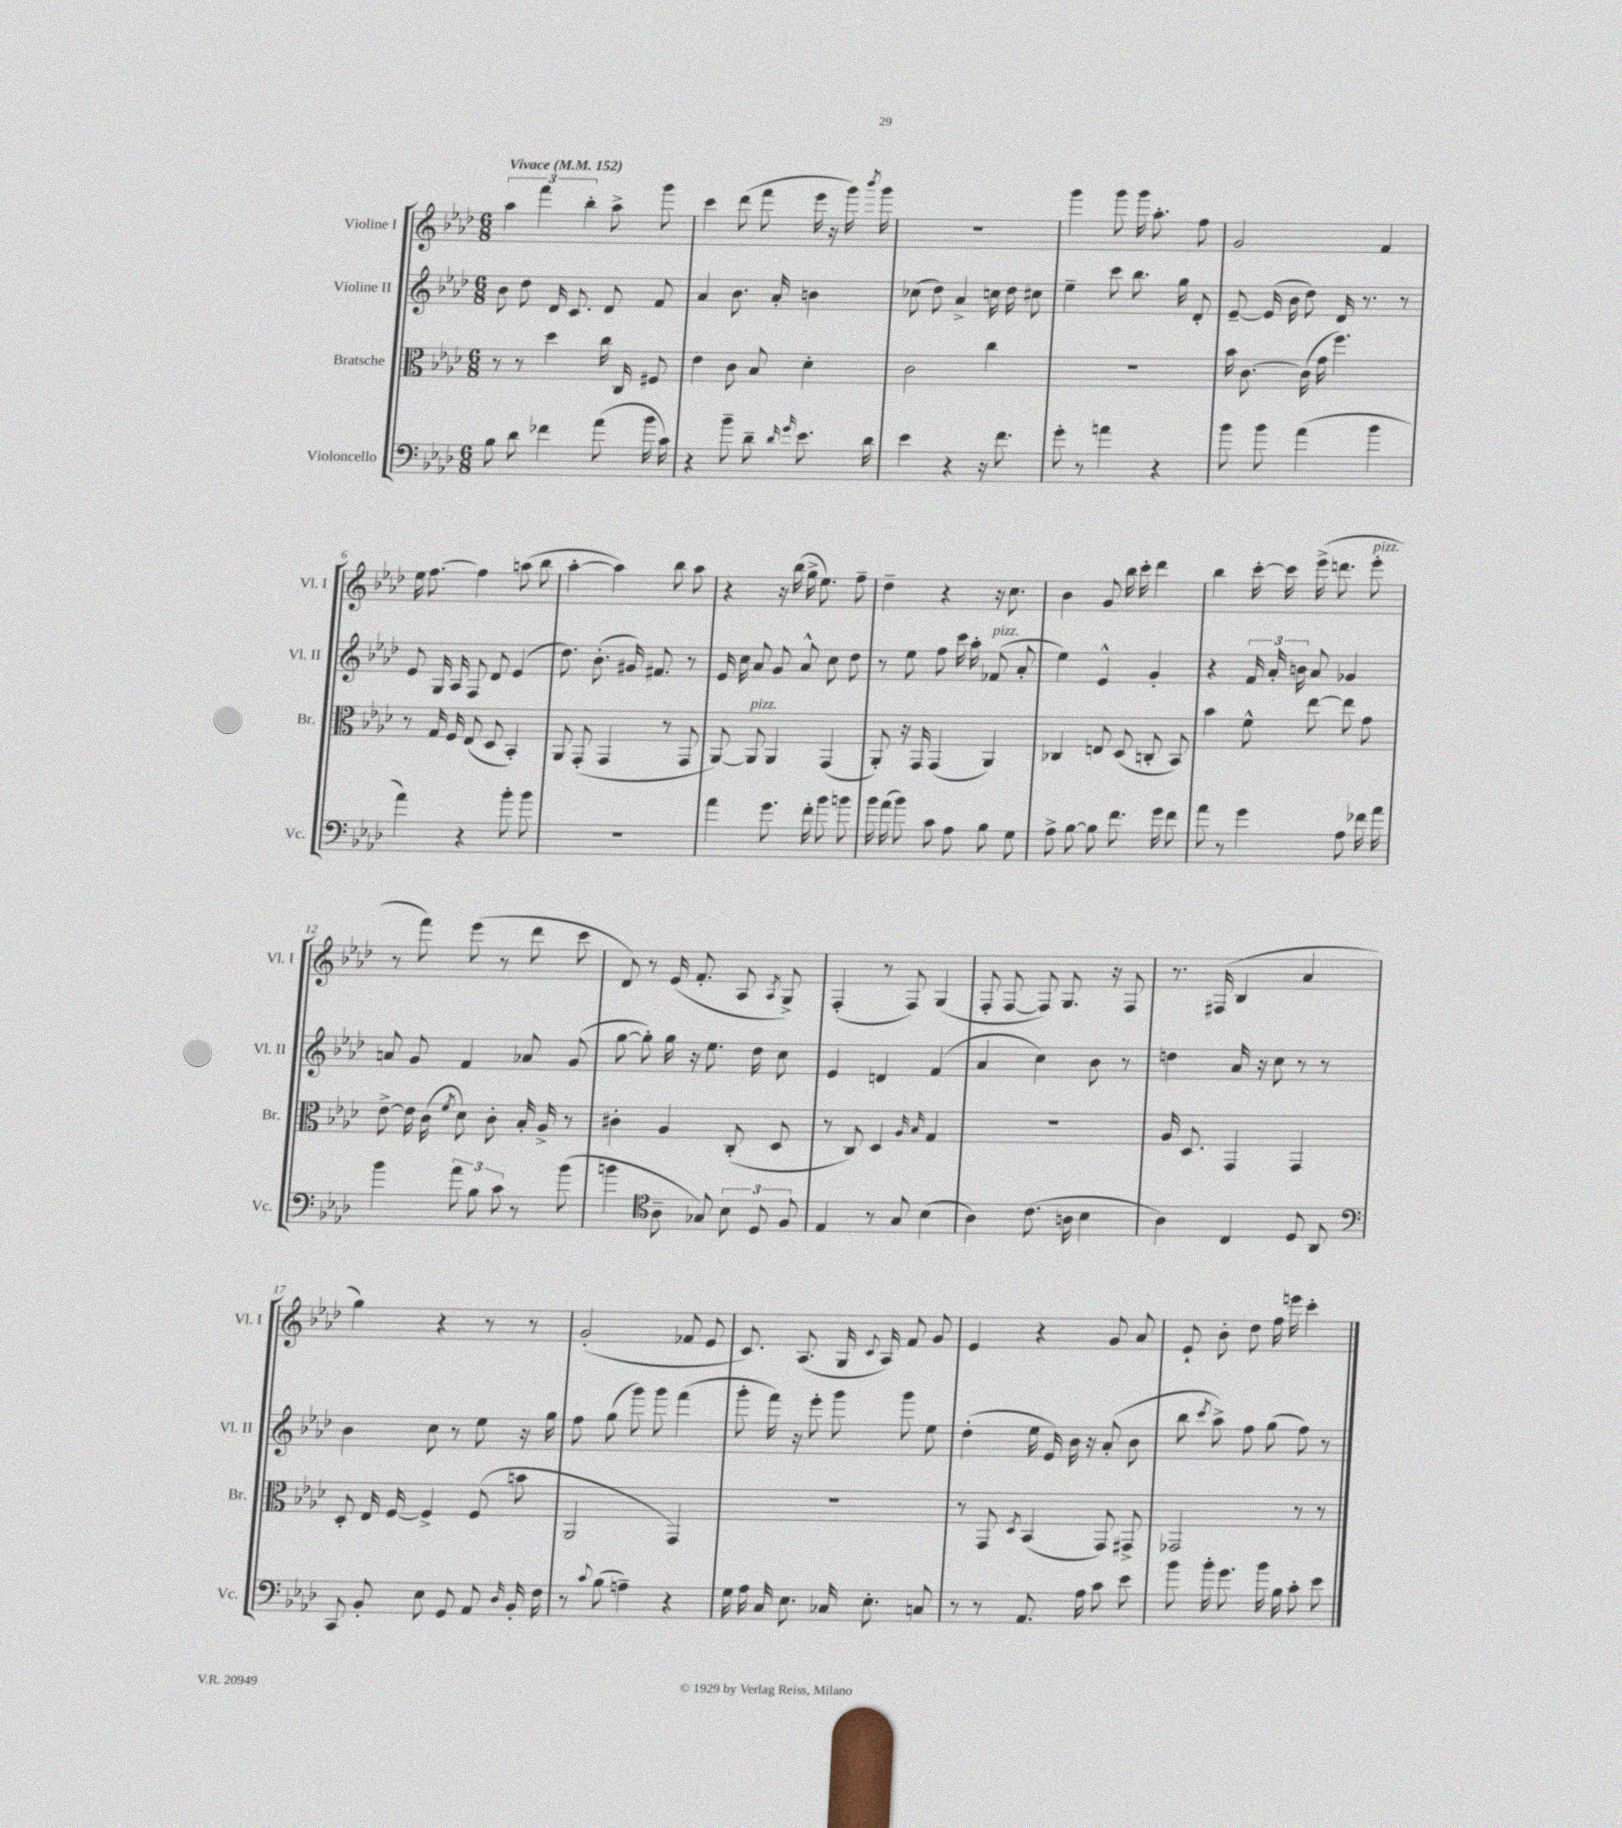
<<
\new StaffGroup <<
\new Staff = "s0" \with { instrumentName = "Violine I" shortInstrumentName = "Vl. I" } {
    \clef treble \key aes \major \numericTimeSignature \time 6/8 \tempo "Vivace" 4 = 152
    \autoBeamOff \tuplet 3/2 { aes''4 f'''4 bes''4-. } aes''8-> g'''8 |
    c'''4 des'''8( f'''8 ees'''16 r16 g'''16) \acciaccatura { bes'''8 } g'''16 |
    R2. |
    g'''4 g'''8 g'''16 aes''8.-. f''8 |
    g'2 f'4 |
    ees''16 f''8.~ f''4 a''8( bes''8 |
    aes''4~-. aes''4) bes''8 aes''8 |
    r4 r16 bes''16( g''16-> ees''8.) f''8-- |
    des''4-- r4 r16 c''8. |
    bes'4 g'8 bes''16 c'''16-. des'''4 |
    bes''4 c'''16~-. c'''16 ees'''16->( d'''8. ees'''8-.^\markup { \italic "pizz." } |
    r8 f'''8) ees'''8( r8 des'''8 c'''8 |
    des'8) r8 ees'16( f'8.-. aes8 \acciaccatura { aes8 } g8->) |
    f4-.( r8 f8) g4( |
    f8-. f8~ f8) g8. r16 f8 |
    r8. fis16( bes4 aes'4 |
    g''4) r4 r8 r8 |
    g'2-.( fes'8 ees'8 |
    c'8.) aes8.( g16 \appoggiatura { c'8 } aes16) f'8 g'8 |
    ees'4 r4 g'8 aes'8 |
    ees'8-! bes'8-. des''8 f''16 e'''16 c'''4-. \bar "|." |
}
\new Staff = "s1" \with { instrumentName = "Violine II" shortInstrumentName = "Vl. II" } {
    \clef treble \key aes \major \numericTimeSignature \time 6/8
    \autoBeamOff bes'8 des''8 des'16 c'8. des'8 f'8 |
    aes'4 bes'8. aes'16-. b'4 |
    ces''8( des''8) aes'4-> c''16 des''16 cis''8 |
    ees''4-- c'''8 bes''8. g''16 des'8-. |
    ees'8~-- ees'16( bes'16 des''8) des'16 r8. r8 |
    ees'8 g16 aes16 f8 des'8 ees'4( |
    des''8.) bes'8.-.( gis'16) fis'8. r8 |
    ees'16 c''16 aes'8 g'8 aes'8-^ c''8 des''8 |
    r8 ees''8 f''8 c'''16 aes''16-. fes'8^\markup { \italic "pizz." }( aes'8-. |
    ees''4) ees'4-^ g'4-. |
    r4 \tuplet 3/2 { f'16 aes'16-. b'16 } aes'8 ges'4 |
    a'8 g'8 f'4 aes'8 g'8( |
    g''8~ g''8-.) g''16 r16 ees''8. des''16 c''8 |
    ees'4 d'4 f'4( |
    aes'4 c''4) bes'8 r8 |
    d''4 aes'16 r16 c''8 r8 r8 |
    bes'4 c''8 r8 ees''8 r16 g''16 |
    f''8 g''8( g'''8) g'''8 f'''4( |
    g'''8-. f'''16) r16 ees'''8-. g'''8 g'''8 ees''8 |
    des''4-.( ees''16 ees'16) bes'16 r16 aes'8-.( bes'8 |
    bes''8 \acciaccatura { c'''8 } aes''8->) f''8 g''8( f''8) r8 \bar "|." |
}
\new Staff = "s2" \with { instrumentName = "Bratsche" shortInstrumentName = "Br." } {
    \clef alto \key aes \major \numericTimeSignature \time 6/8
    \autoBeamOff r8 r8 des''4 c''16 c16 fis8 |
    ees'4 c'8 bes8 des'4-. |
    c'2 c''4 |
    R2. |
    bes'16 c'8.~ c'16( g'16 f''4.) |
    r8 g16 f16 ees8( des8 bes,4-.) |
    aes,8 g,8-.( g,4 r8 g,8 |
    aes,8~) aes,8^\markup { \italic "pizz." } aes,4 g,4( |
    aes,8-.) r16 g,16 g,4( aes,4) |
    ces4 e8 des8( c8-. bes,8) |
    bes'4 f'8-^ ees''8~ ees''8 g'8 |
    ees'8~-> ees'16 c'16( \acciaccatura { f'8 } des'8) c'8-. bes16-. aes16-> r8 |
    cis'4-. aes4 c8-.( des8 |
    r8 c8) des4 \grace { aes16 bes16 } g4 |
    R2. |
    aes16 des8. g,4 g,4 |
    des8-. ees16 f16~ f4-> f8( b'8 |
    aes,2 g,4) |
    R2. |
    r8 g,8 \acciaccatura { des8 } bes,4( g,8) gis,8-> |
    ges,2 r8 r8 \bar "|." |
}
\new Staff = "s3" \with { instrumentName = "Violoncello" shortInstrumentName = "Vc." } {
    \clef bass \key aes \major \numericTimeSignature \time 6/8
    \autoBeamOff bes8 des'8 fes'4 aes'8( bes'16 c'16) |
    r4 bes'8-- des'8-- \grace { des'16 g'16 } ees'8. des'16 |
    ees'4 r4 r16 f'8. |
    g'8-. r8 a'4 r4 |
    bes'8 bes'8 aes'4( bes'4 |
    aes'4) r4 bes'8-. bes'8 |
    R2. |
    aes'4 g'8. f'16-. bes'8 b'8 |
    bes'16 aes'16( bes'8) c'8 aes8 bes8 g8 |
    aes8-> bes8~ bes8 f'8. g'16 f'8 |
    aes'8 r8 g'4 aes8 fes'16 aes'16 |
    bes'4 \tuplet 3/2 { aes'8 bes8 c'8 } r8 bes'8( |
    b'4 \clef tenor aes8-- ges8) \tuplet 3/2 { bes8 des8 f8 } |
    ees4 r8 g8 bes4( |
    aes4) c'8.( a16 bes4 |
    aes4) c4 des8 aes,8 |
    \clef bass c,8 bes,8-. ees8 g,8 aes,8 \grace { des16 } bes,16-. f16 |
    r8 \appoggiatura { c'8 } bes8( a4--) r4 |
    g16 aes16 c16 ees8. ces16 ees8.-. c8 |
    r8 r8 aes,8. aes16 c'8 ees'8 |
    bes'8 bes'16-. g'8. bes'16 bes16 c'8-. ees'8 \bar "|." |
}
>>
>>
